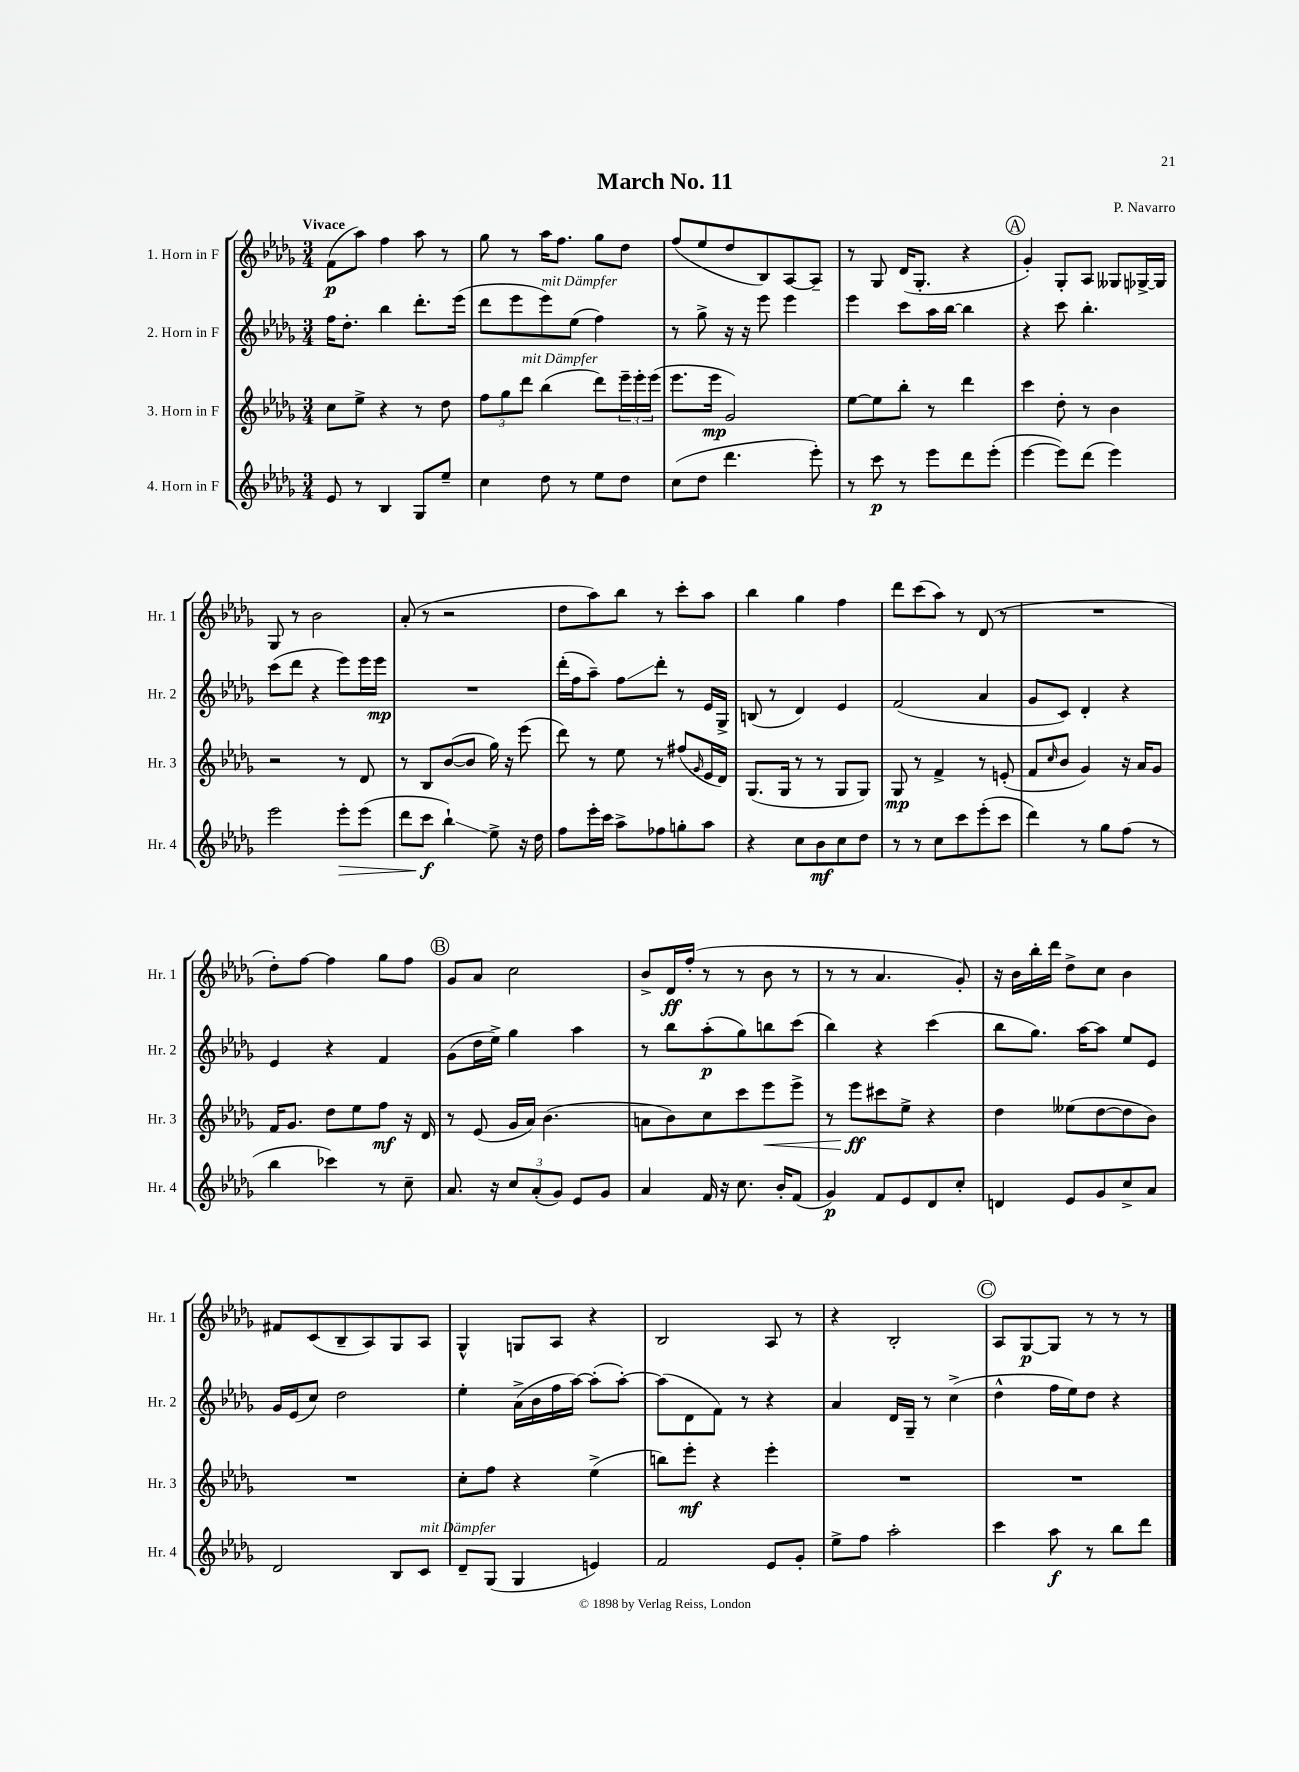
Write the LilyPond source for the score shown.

\header { title = "March No. 11" composer = "P. Navarro" }
<<
\new StaffGroup <<
\new Staff = "s0" \with { instrumentName = "1. Horn in F" shortInstrumentName = "Hr. 1" } {
    \clef treble \key des \major \numericTimeSignature \time 3/4 \tempo "Vivace"
    f'8\p( aes''8) f''4 aes''8 r8 |
    ges''8 r8 aes''16 f''8. ges''8 des''8 |
    f''8( ees''8 des''8 bes8) aes8~ aes8-- |
    r8 ges8 des'16( ges8.-. r4 |
    \mark \markup { \circle "A" } ges'4-.) ges8-. aes8 geses8 ges16~-> ges16 |
    ges8 r8 bes'2 |
    aes'8-.( r8 r2 |
    des''8 aes''8) bes''8 r8 c'''8-. aes''8 |
    bes''4 ges''4 f''4 |
    des'''8 c'''8( aes''8) r8 des'8( r8 |
    R2. |
    des''8-.) f''8~ f''4 ges''8 f''8 |
    \mark \markup { \circle "B" } ges'8 aes'8 c''2 |
    bes'8-> des'16\ff f''16-.( r8 r8 bes'8 r8 |
    r8 r8 aes'4. ges'8-.) |
    r16 bes'16 bes''16-. des'''16 des''8-> c''8 bes'4 |
    fis'8 c'8( bes8-- aes8) ges8 aes8 |
    ges4-^ g8 aes8 r4 |
    bes2 aes8 r8 |
    r4 bes2-. |
    \mark \markup { \circle "C" } aes8 ges8~\p ges8 r8 r8 r8 \bar "|." |
}
\new Staff = "s1" \with { instrumentName = "2. Horn in F" shortInstrumentName = "Hr. 2" } {
    \clef treble \key des \major \numericTimeSignature \time 3/4
    f''16 des''8.-. bes''4 des'''8.-. ees'''16( |
    des'''8 ees'''8 ees'''8^\markup { \italic "mit Dämpfer" }) ees''8( f''4) |
    r8 ges''8-> r16 r16 ees'''8 ees'''4 |
    ees'''4 c'''8 aes''16 bes''16~ bes''4 |
    \mark \markup { \circle "A" } r4 c'''8 bes''4.-. |
    c'''8( des'''8 r4 ees'''8) ees'''16 ees'''16\mp |
    R2. |
    des'''16-.( f''16 aes''8--) f''8\glissando des'''8-. r8 ees'16 ges16-> |
    b8( r8 des'4) ees'4 |
    f'2( aes'4 |
    ges'8 c'8) des'4-. r4 |
    ees'4 r4 f'4 |
    \mark \markup { \circle "B" } ges'8( des''16 ees''16->) ges''4 aes''4 |
    r8 bes''8 aes''8-.\p( ges''8) b''8 c'''8( |
    bes''4) r4 c'''4( |
    bes''8 ges''8.) aes''16~ aes''8 ees''8 ees'8 |
    ges'16 ees'16( c''8) des''2 |
    ees''4-. aes'16->( bes'16 f''16 aes''16~) aes''8-.( aes''8~-.) |
    aes''8( des'8 f'8) r8 r4 |
    aes'4 des'16 ges16-- r8 c''4->( |
    \mark \markup { \circle "C" } des''4-^ f''16 ees''16) des''8 r4 \bar "|." |
}
\new Staff = "s2" \with { instrumentName = "3. Horn in F" shortInstrumentName = "Hr. 3" } {
    \clef treble \key des \major \numericTimeSignature \time 3/4
    c''8 ees''8-> r4 r8 des''8 |
    \tuplet 3/2 { f''8 ges''8 des'''8^\markup { \italic "mit Dämpfer" } } bes''4( des'''8) \tuplet 3/2 { ees'''16-- ees'''16-. ees'''16( } |
    ees'''8. ees'''16\mp ges'2) |
    ees''8~ ees''8 bes''8-. r8 des'''4 |
    \mark \markup { \circle "A" } c'''4 des''8-. r8 bes'4 |
    r2 r8 des'8 |
    r8 bes8 bes'8~( bes'8 ges''16) r16 ees'''8( |
    des'''8) r8 ees''8 r8 fis''8( \grace { ges'16 } ees'16 des'16) |
    ges8.( ges16 r8 r8 ges8 ges8) |
    ges8\mp r8 f'4-> r8 e'8-.( |
    f'8 \grace { c''16 } bes'8 ges'4) r16 aes'16 ges'8 |
    f'16 ges'8. des''8 ees''8 f''8\mf r16 des'16 |
    \mark \markup { \circle "B" } r8 ees'8( ges'16 aes'16) bes'4.( |
    a'8 bes'8) c''8 c'''8 ees'''8\< ees'''8-> |
    r8 ees'''8\ff\! cis'''8 ees''8-> r4 |
    des''4 eeses''8( des''8~ des''8 bes'8) |
    R2. |
    c''8-. f''8 r4 ees''4->( |
    b''8) ees'''8-.\mf r4 ees'''4-. |
    R2. |
    \mark \markup { \circle "C" } R2. \bar "|." |
}
\new Staff = "s3" \with { instrumentName = "4. Horn in F" shortInstrumentName = "Hr. 4" } {
    \clef treble \key des \major \numericTimeSignature \time 3/4
    ees'8 r8 bes4 ges8 ees''8-- |
    c''4 des''8 r8 ees''8 des''8 |
    c''8( des''8 des'''4. ees'''8-.) |
    r8 c'''8\p r8 ees'''8 des'''8 ees'''8-.( |
    \mark \markup { \circle "A" } ees'''4~ ees'''8) des'''8( ees'''4) |
    ees'''2 ees'''8-.\> ees'''8( |
    des'''8 c'''8\f\! bes''4-!\glissando) ees''8-> r16 des''16 |
    f''8 ees'''16-. c'''16 aes''8-> fes''8 g''8-. aes''8 |
    r4 c''8 bes'8\mf c''8 des''8 |
    r8 r8 c''8 c'''8 ees'''8-.( c'''8 |
    des'''4) r8 ges''8 f''8( r8 |
    bes''4 ces'''4) r8 c''8-- |
    \mark \markup { \circle "B" } aes'8. r16 \tuplet 3/2 { c''8 aes'8-.( ges'8) } ees'8 ges'8 |
    aes'4 f'16 r16 c''8. bes'16-. f'8( |
    ges'4\p) f'8 ees'8 des'8 c''8-. |
    d'4 ees'8 ges'8 c''8-> aes'8 |
    des'2 bes8 c'8^\markup { \italic "mit Dämpfer" } |
    des'8-- ges8( ges4 e'4) |
    f'2 ees'8 ges'8-. |
    ees''8-> f''8 aes''2-. |
    \mark \markup { \circle "C" } c'''4 aes''8\f r8 bes''8 des'''8 \bar "|." |
}
>>
>>
\layout { \context { \Score \remove "Bar_number_engraver" } }
